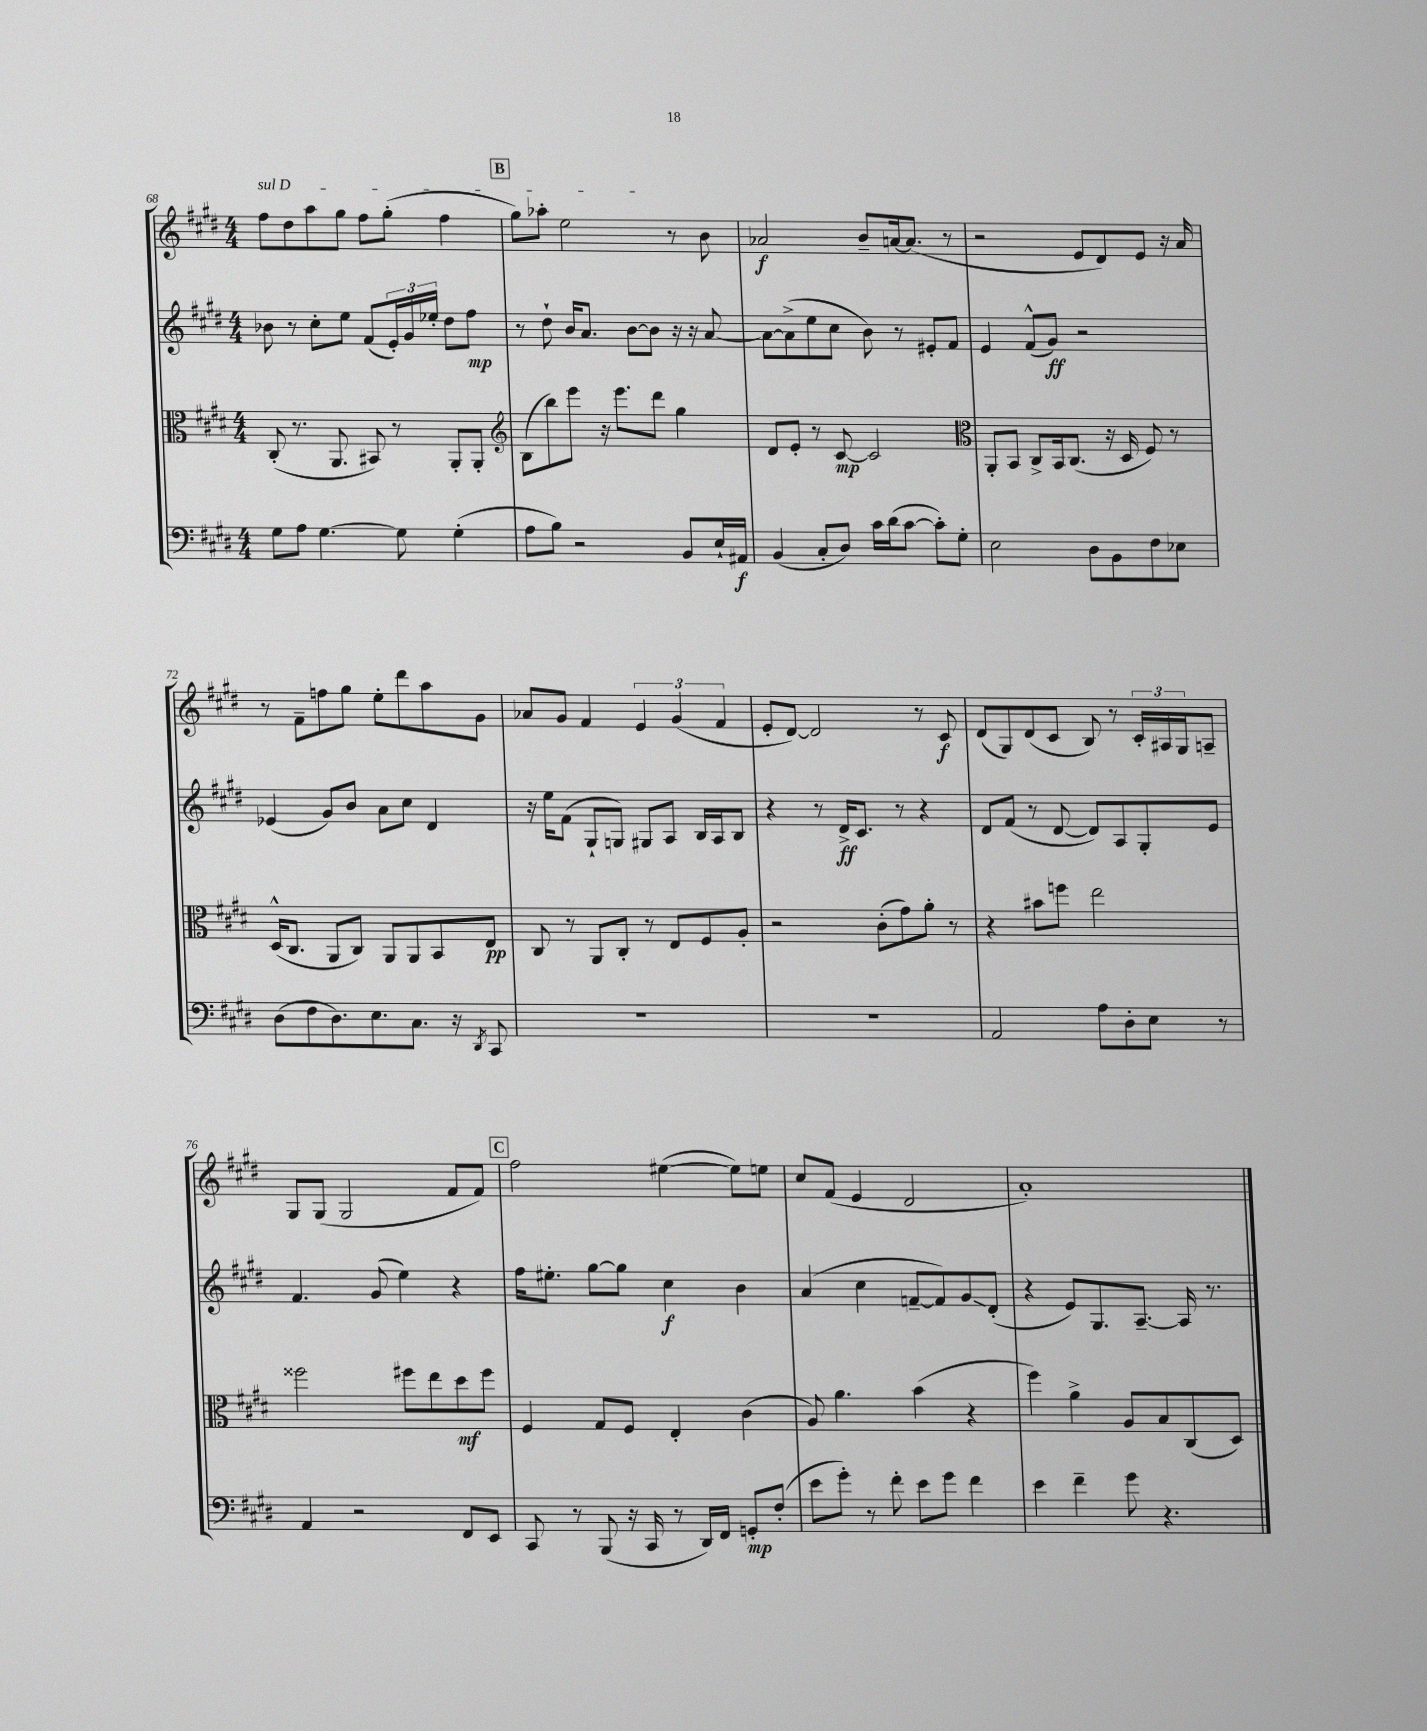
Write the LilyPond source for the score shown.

<<
\new StaffGroup <<
\new Staff = "s0" {
    \clef treble \key e \major \numericTimeSignature \time 4/4
    \once \override TextSpanner.bound-details.left.text = \markup { \italic "sul D" } fis''8\startTextSpan dis''8 a''8 gis''8 fis''8 gis''8-.( fis''4 |
    \mark \markup { \box "B" } gis''8) aes''8-. e''2\stopTextSpan r8 b'8 |
    aes'2\f b'8-- a'16~ a'8.( r8 |
    r2 e'8 dis'8) e'8 r16 a'16 |
    r8 fis'8-- f''8 gis''8 e''8-. dis'''8 a''8 gis'8 |
    aes'8 gis'8 fis'4 \tuplet 3/2 { e'4 gis'4( fis'4 } |
    e'8-. dis'8~) dis'2 r8 cis'8\f |
    dis'8( gis8) dis'8( cis'8 b8) r8 \tuplet 3/2 { cis'16-. ais16 gis16 } a8-- |
    gis8 gis8( gis2 fis'8 fis'8) |
    \mark \markup { \box "C" } fis''2 eis''4~( eis''8) e''8 |
    cis''8 fis'8( e'4 dis'2 |
    a'1-.) \bar "|." |
}
\new Staff = "s1" {
    \clef treble \key e \major \numericTimeSignature \time 4/4
    bes'8 r8 cis''8-. e''8 fis'8( \tuplet 3/2 { e'16-.) gis'16 ees''16-. } dis''8 fis''8\mp |
    \mark \markup { \box "B" } r8 dis''8-! b'16 a'8. b'8~ b'8 r16 r16 a'8~ |
    a'8~ a'8->( e''8 cis''8 b'8) r8 eis'8-. fis'8 |
    e'4 fis'8-^( gis'8\ff) r2 |
    ees'4( gis'8) b'8 a'8 cis''8 dis'4 |
    r16 e''16 fis'8( gis8-! g8) gis8 a8 b16 a16 b8 |
    r4 r8 dis'16->\ff cis'8. r8 r4 |
    dis'8 fis'8( r8 dis'8~ dis'8) a8 gis8-. e'8 |
    fis'4. gis'8( e''4) r4 |
    \mark \markup { \box "C" } fis''16 eis''8.-. gis''8~ gis''8 cis''4\f b'4 |
    a'4( cis''4 f'8~-- f'8) gis'8\glissando dis'8-.( |
    r4 e'8) gis8. a8.~-- a16 r8. \bar "|." |
}
\new Staff = "s2" {
    \clef alto \key e \major \numericTimeSignature \time 4/4
    cis8-.( r8. a,8. bis,8) r8 a,8-. a,8-. |
    \mark \markup { \box "B" } \clef treble b8( b''8) e'''8 r16 e'''8. dis'''8 gis''4 |
    dis'8 e'8-. r8 cis'8~\mp cis'2 |
    \clef alto a,8-. b,8 cis8-> b,16 cis8.( r16 dis16 fis8) r8 |
    dis16-^( cis8. a,8 cis8) a,8 a,8 b,8 e8\pp |
    cis8 r8 a,8 cis8-. r8 e8 fis8 a8-. |
    r2 cis'8-.( gis'8) a'8-. r8 |
    r4 bis'8 f''8 e''2 |
    fisis''2 fis''8 e''8 dis''8\mf fis''8 |
    \mark \markup { \box "C" } fis4 gis8 fis8 e4-. cis'4( |
    a8) a'4. b'4( r4 |
    fis''4) a'4-> a8 b8 cis8( dis8) \bar "|." |
}
\new Staff = "s3" {
    \clef bass \key e \major \numericTimeSignature \time 4/4
    gis8 a8 gis4.~ gis8 gis4-.( |
    \mark \markup { \box "B" } a8 b8) r2 b,8 e16-! ais,16\f |
    b,4( cis8-. dis8) cis'16 dis'16( cis'8~ cis'8-.) gis8-. |
    e2 dis8 b,8 fis8 ees8 |
    dis8( fis8 dis8.) e8. cis8. r16 \acciaccatura { dis,8 } cis,8 |
    R1 |
    R1 |
    a,2 a8 dis8-. e8 r8 |
    a,4 r2 fis,8 e,8 |
    \mark \markup { \box "C" } cis,8 r8 b,,8( r16 cis,16 r8 dis,16) fis,16 g,8-.\mp fis8-.( |
    e'8 gis'8-.) r8 fis'8-. e'8 gis'8 fis'4 |
    e'4 fis'4-- gis'8 r4. \bar "|." |
}
>>
>>
\layout { \context { \Score currentBarNumber = #68 } }
